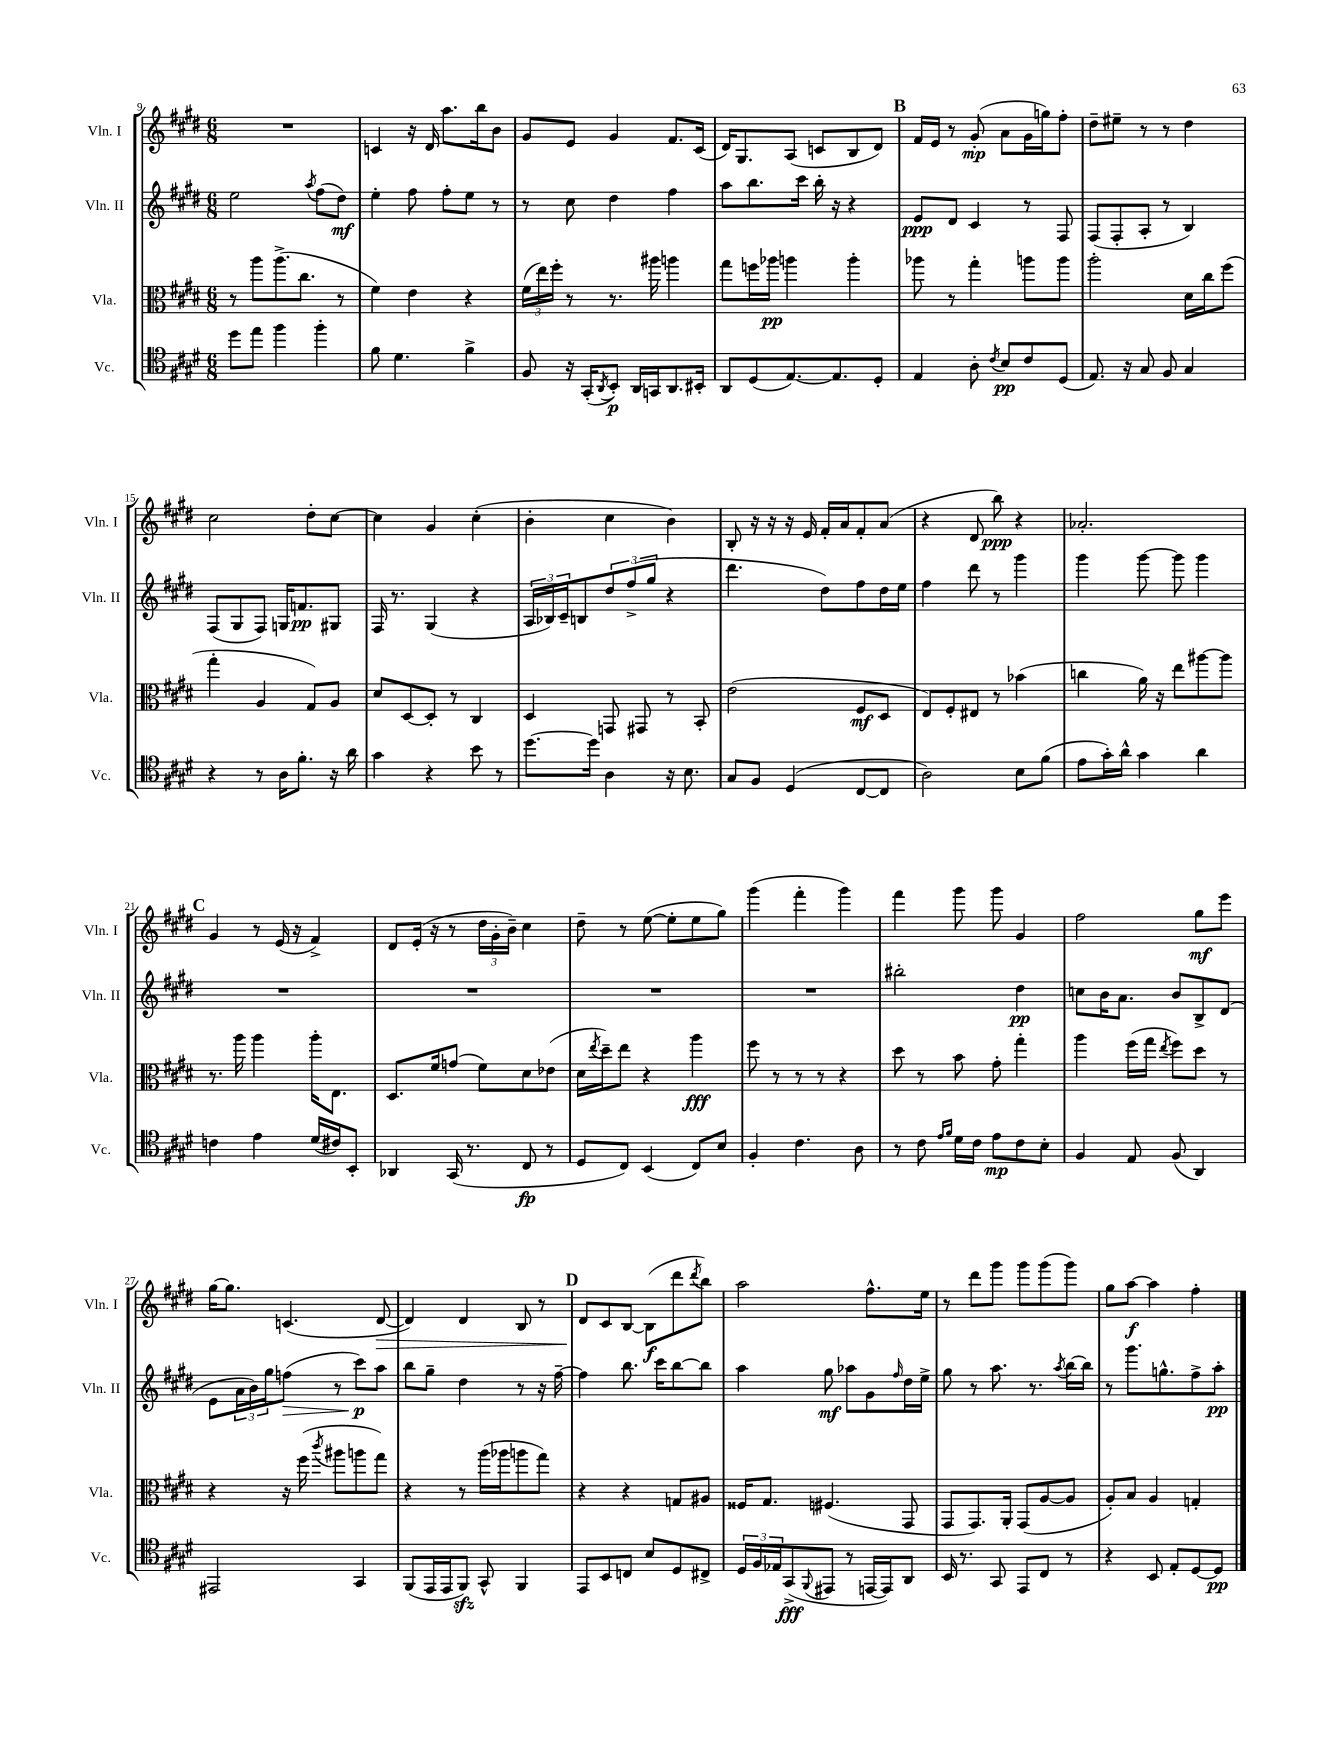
<<
\new StaffGroup <<
\new Staff = "s0" \with { instrumentName = "Vln. I" shortInstrumentName = "Vln. I" } {
    \clef treble \key e \major \numericTimeSignature \time 6/8
    R2. |
    c'4 r16 dis'16 a''8. b''16 b'8 |
    gis'8 e'8 gis'4 fis'8. cis'16( |
    dis'16) gis8. a8( c'8 b8 dis'8) |
    \mark \markup { \bold "B" } fis'16 e'16 r8 gis'8-.\mp( a'8 gis'16 g''16) fis''8-. |
    dis''8-- eis''8-- r8 r8 dis''4 |
    cis''2 dis''8-. cis''8~ |
    cis''4 gis'4 cis''4-.( |
    b'4-. cis''4 b'4) |
    b8-. r16 r16 r16 e'16 fis'16-. a'16 fis'8-. a'8( |
    r4 dis'8 b''8\ppp) r4 |
    aes'2.-. |
    \mark \markup { \bold "C" } gis'4 r8 e'16( r16 fis'4->) |
    dis'8 e'16-.( r16 r8 \tuplet 3/2 { dis''16 gis'16-. b'16--) } cis''4 |
    dis''8-- r8 e''8~( e''8-. e''8 gis''8) |
    gis'''4( fis'''4-. gis'''4) |
    fis'''4 gis'''8 gis'''8 gis'4 |
    fis''2 gis''8\mf e'''8 |
    gis''16~ gis''8. c'4.( dis'8~\> |
    dis'4) dis'4 b8 r8 |
    \mark \markup { \bold "D" } dis'8\! cis'8 b8~ b8\f( dis'''8 \acciaccatura { dis'''8 } b''8) |
    a''2 fis''8.-^ e''16 |
    r8 dis'''8 gis'''8 gis'''8 gis'''8( gis'''8) |
    gis''8 a''8~\f a''4 fis''4-. \bar "|." |
}
\new Staff = "s1" \with { instrumentName = "Vln. II" shortInstrumentName = "Vln. II" } {
    \clef treble \key e \major \numericTimeSignature \time 6/8
    e''2 \acciaccatura { a''8 } fis''8( dis''8\mf) |
    e''4-. fis''8 fis''8-. e''8 r8 |
    r8 cis''8 dis''4 fis''4 |
    a''8 b''8. cis'''16 b''16-. r16 r4 |
    \mark \markup { \bold "B" } e'8\ppp dis'8 cis'4 r8 fis8 |
    fis8( fis8-. a8-. r8 b4) |
    fis8( gis8 fis8) g16 f'8.\pp gis8 |
    fis16 r8. gis4( r4 |
    \tuplet 3/2 { a16 bes16) cis'16-- } b8 \tuplet 3/2 { dis''8 fis''8->( gis''8 } r4 |
    dis'''4. dis''8) fis''8 dis''16 e''16 |
    fis''4 dis'''8 r8 gis'''4 |
    gis'''4 gis'''8~ gis'''8 gis'''4 |
    \mark \markup { \bold "C" } R2. |
    R2. |
    R2. |
    R2. |
    bis''2-. dis''4\pp |
    c''8 b'16 a'8. b'8 b8-> dis'8( |
    e'8 \tuplet 3/2 { a'16 b'16) gis''16 } f''8\>( r8 cis'''8\p\!) a''8 |
    b''8 gis''8-- dis''4 r8 r16 fis''16~-- |
    \mark \markup { \bold "D" } fis''4 b''8. cis'''16 b''8~ b''8 |
    a''4 gis''8\mf aes''8 gis'8 \grace { fis''16 } dis''16 e''16-> |
    gis''8 r8 a''8. r8. \acciaccatura { a''8 } b''16~ b''16 |
    r8 gis'''8. g''8.-^ fis''8-> a''8-.\pp \bar "|." |
}
\new Staff = "s2" \with { instrumentName = "Vla." shortInstrumentName = "Vla." } {
    \clef alto \key e \major \numericTimeSignature \time 6/8
    r8 a''8 a''8.->( cis''8. r8 |
    fis'4) e'4 r4 |
    \tuplet 3/2 { fis'16( e''16) fis''16-. } r8 r8. ais''16 a''4 |
    gis''8 f''16 aes''16\pp a''4 a''4-. |
    \mark \markup { \bold "B" } aes''8 r8 gis''4-. a''8 a''8 |
    a''2-. dis'16 cis''16 fis''8( |
    gis''4-. a4 gis8) a8 |
    dis'8 dis8~ dis8-. r8 cis4 |
    dis4 g,8 gis,8 r8 b,8-. |
    e'2( fis8\mf dis8 |
    e8) fis8-. eis8 r8 bes'4( |
    c''4 a'16) r16 e''8 ais''8~ ais''8 |
    \mark \markup { \bold "C" } r8. a''16 a''4 a''16-. e8. |
    dis8. fis'16 g'8( fis'8) dis'8 ees'8( |
    dis'16 \acciaccatura { e''8 } dis''16--) e''8 r4 a''4\fff |
    fis''8 r8 r8 r8 r4 |
    dis''8 r8 b'8 gis'8-. gis''4-. |
    a''4 fis''16( gis''16 \acciaccatura { e''8 } fis''8) dis''8 r8 |
    r4 r16 fis''16( \acciaccatura { cis'''8 } ais''8 a''8 gis''8) |
    r4 r8 a''16( aes''16 a''8 gis''8) |
    \mark \markup { \bold "D" } r4 r4 g8 ais8 |
    fisis16 gis8. fis4.( gis,8 |
    gis,8 gis,8.) a,16-. gis,8( a8~ a8 |
    a8-.) b8 a4 g4-. \bar "|." |
}
\new Staff = "s3" \with { instrumentName = "Vc." shortInstrumentName = "Vc." } {
    \clef tenor \key e \major \numericTimeSignature \time 6/8
    dis''8 e''8 fis''4 fis''4-. |
    fis'8 dis'4. fis'4-> |
    fis8 r16 gis,16-.( \acciaccatura { a,8 } b,8-.\p) a,16 g,16 a,8. bis,16-. |
    a,8 dis8( e8.~) e8. dis8-. |
    \mark \markup { \bold "B" } e4 a8-. \acciaccatura { cis'8 } b8\pp cis'8 dis8( |
    e8.) r16 gis8 fis8 gis4 |
    r4 r8 a16 fis'8.-. r16 a'16 |
    gis'4 r4 b'8 r8 |
    dis''8.~ dis''16 a4 r16 b8. |
    gis8 fis8 dis4( cis8~ cis8 |
    a2) b8 fis'8( |
    e'8 gis'16-.) a'16-^ gis'4 a'4 |
    \mark \markup { \bold "C" } c'4 e'4 dis'16( cis'16) b,8-. |
    aes,4 gis,16( r8. cis8\fp r8 |
    dis8 cis8) b,4( cis8) b8 |
    fis4-. cis'4. a8 |
    r8 cis'8 \grace { e'16 fis'16 } dis'16 cis'16 e'8\mp cis'8 b8-. |
    fis4 e8 fis8( a,4) |
    eis,2 gis,4 |
    fis,8( e,16 e,16 fis,8\sfz) gis,8-^ fis,4 |
    \mark \markup { \bold "D" } e,8 b,8 c8 b8 dis8 cis8-> |
    \tuplet 3/2 { dis16 fis16 ees16 } gis,8->\fff( \appoggiatura { fis,8 } eis,8 r8 e,16~ e,16) a,8 |
    b,16 r8. gis,8 e,8 cis8 r8 |
    r4 b,8 e8-. dis8~ dis8\pp \bar "|." |
}
>>
>>
\layout { \context { \Score currentBarNumber = #9 } }
